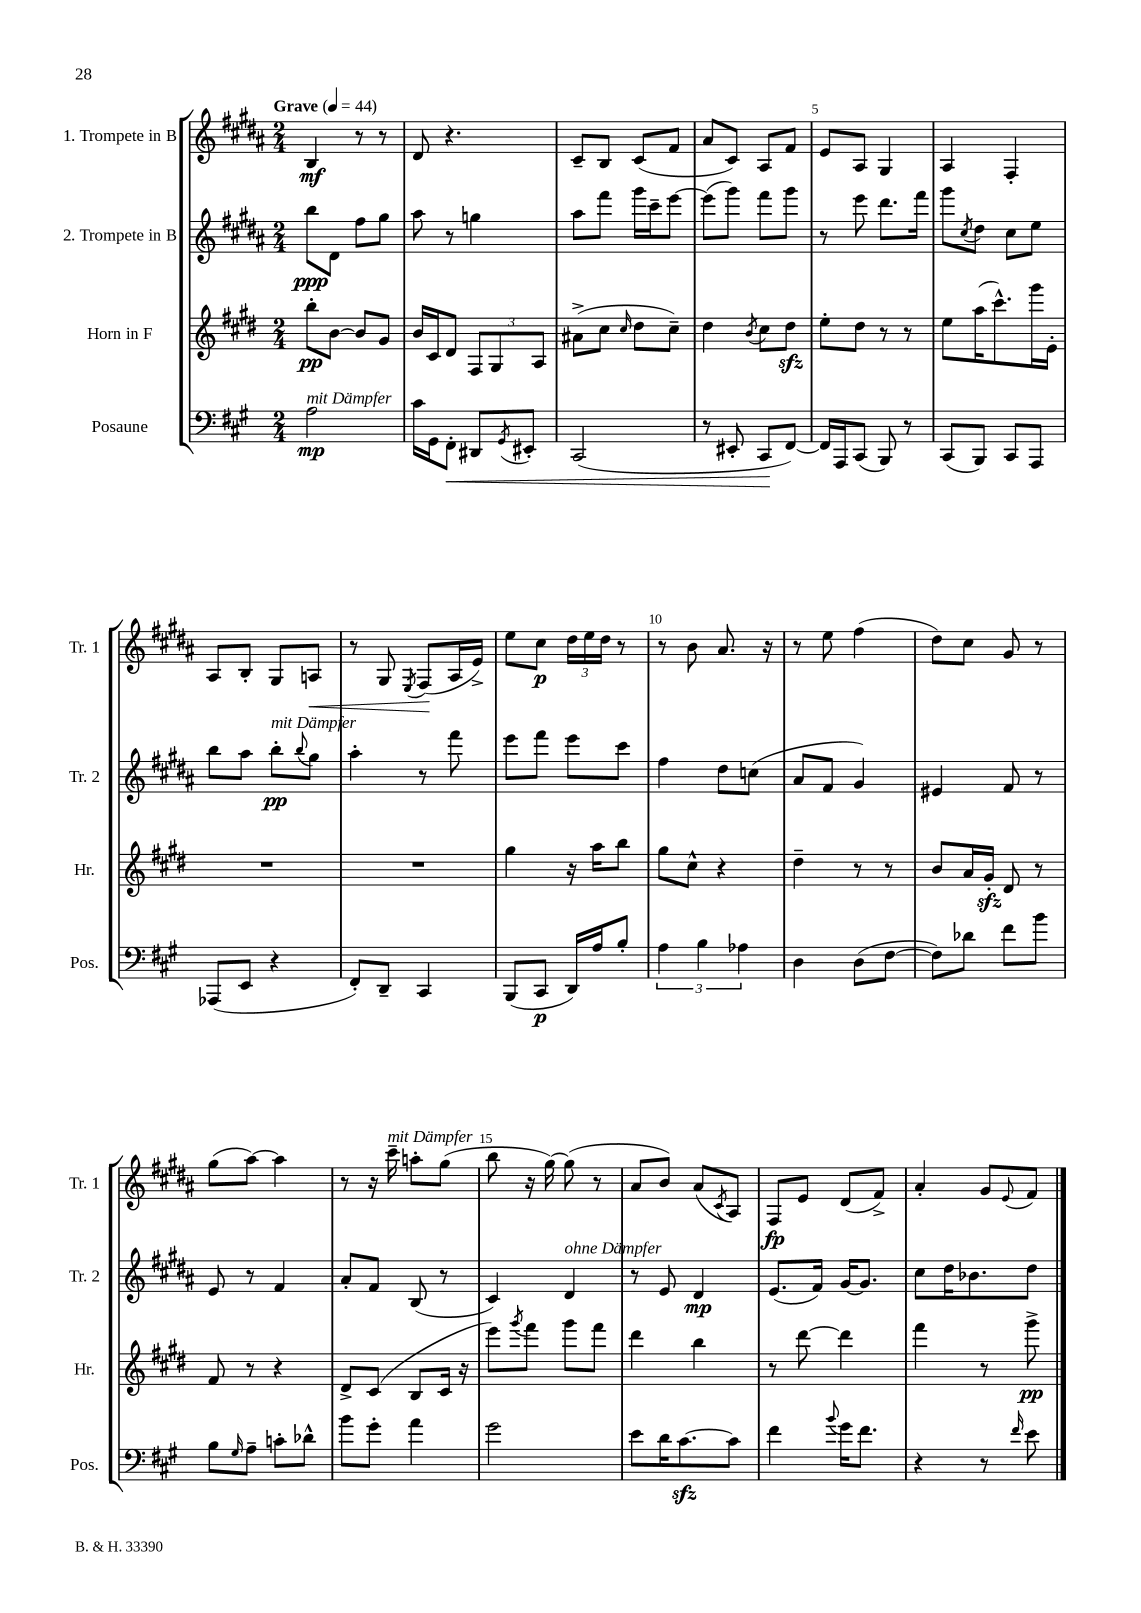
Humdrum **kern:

**kern	**kern	**kern	**kern
*staff4	*staff3	*staff2	*staff1
*clefF4	*clefG2	*clefG2	*clefG2
*k[f#c#g#]	*k[f#c#g#d#]	*k[f#c#g#d#a#]	*k[f#c#g#d#a#]
*M2/4	*M2/4	*M2/4	*M2/4
*MM44	*MM44	*MM44	*MM44
2A	8bb'	8bb	4B
.	[8b	8d#	.
.	8b]	8ff#	8r
.	8g#	8gg#	8r
=	=	=	=
16c#	16b	8aa#	8d#
16GG#	16c#	.	.
8FF#'	8d#	8r	4.r
8DD#	12F#	4gg	.
.	12G#	.	.
8qGG#	.	.	.
8EE#'	.	.	.
.	12A	.	.
=	=	=	=
(2CC#	(8a#^	8aa#	8c#~
.	8cc#	8fff#	8B
.	16qqcc#	.	.
.	8dd#	16ggg#	(8c#
.	.	16ccc#~	.
.	8cc#~)	[8eee	8f#
=	=	=	=
8r	4dd#	(8eee]	8a#
8EE#'	.	8ggg#)	8c#)
.	8qb	.	.
8CC#	8cc#	8fff#	8A#
[8FF#)	8dd#	8ggg#	8f#
=	=	=	=
16FF#]	8ee'	8r	8e
16AAA	.	.	.
(8CC#	8dd#	8eee	8A#
8BBB)	8r	8.ddd#	4G#
8r	8r	.	.
.	.	16fff#	.
=	=	=	=
(8CC#	8ee	8ggg#	4A#
.	.	8qcc#	.
8BBB)	(16aa	8dd#	.
.	8.ccc#^^)	.	.
8CC#	.	8cc#	4F#'
8AAA	16ggg#	8ee	.
.	16e'	.	.
=	=	=	=
(8AAA-	2r	8bb	8A#
8EE	.	8aa#	8B'
4r	.	8bb'	8G#
.	.	8qqbb	.
.	.	8gg#	8A
=	=	=	=
8FF#')	2r	4aa#'	8r
8DD~	.	.	8G#
.	.	.	8qE
4CC#	.	8r	(8F#
.	.	8fff#	16A#
.	.	.	16e^)
=	=	=	=
(8BBB	4gg#	8eee	8ee
8CC#	.	8fff#	8cc#
16DD)	16r	8eee	24dd#
.	.	.	24ee
16A	16aa	.	.
.	.	.	24dd#
8B'	8bb	8ccc#	8r
=	=	=	=
6A	8gg#	4ff#	8r
.	8cc#^^	.	8b
6B	.	.	.
.	4r	8dd#	8.a#
6A-	.	.	.
.	.	(8cc	.
.	.	.	16r
=	=	=	=
4D	4dd#~	8a#	8r
.	.	8f#	8ee
(8D	8r	4g#)	(4ff#
[8F#	8r	.	.
=	=	=	=
8F#])	8b	4e#	8dd#)
8d-	16a	.	8cc#
.	16g#'	.	.
8f#	8d#	8f#	8g#
8b	8r	8r	8r
=	=	=	=
8B	8f#	8e	(8gg#
16qqG#	.	.	.
8A~	8r	8r	[8aa#)
8c'	4r	4f#	4aa#]
8d-^^	.	.	.
=	=	=	=
8b	8d#^	8a#'	8r
8g#'	(8c#	8f#	16r
.	.	.	16ccc#~
4a	8B	(8B	8aa'
.	16c#	8r	(8gg#
.	16r	.	.
=	=	=	=
2g#	8eee)	4c#)	8bb
.	8qggg#	.	.
.	8fff#	.	16r
.	.	.	[16gg#)
.	8ggg#	4d#	(8gg#]
.	8fff#	.	8r
=	=	=	=
8e	4ddd#	8r	8a#
16d	.	8e	8b)
[8.c#	.	.	.
.	4bb	4d#	(8a#
.	.	.	8qc#
8c#]	.	.	8A#)
=	=	=	=
4f#	8r	(8.e	8F#
.	[8ddd#	.	8e
.	.	16f#)	.
8qqb	.	.	.
16g#	4ddd#]	[16g#	(8d#
8.f#	.	8.g#]	.
.	.	.	8f#^)
=	=	=	=
4r	4fff#	8cc#	4a#'
.	.	16dd#	.
.	.	8.b-	.
8r	8r	.	8g#
16qqf#	.	.	8qqe
8e	8ggg#^	8dd#	8f#
==	==	==	==
*-	*-	*-	*-
